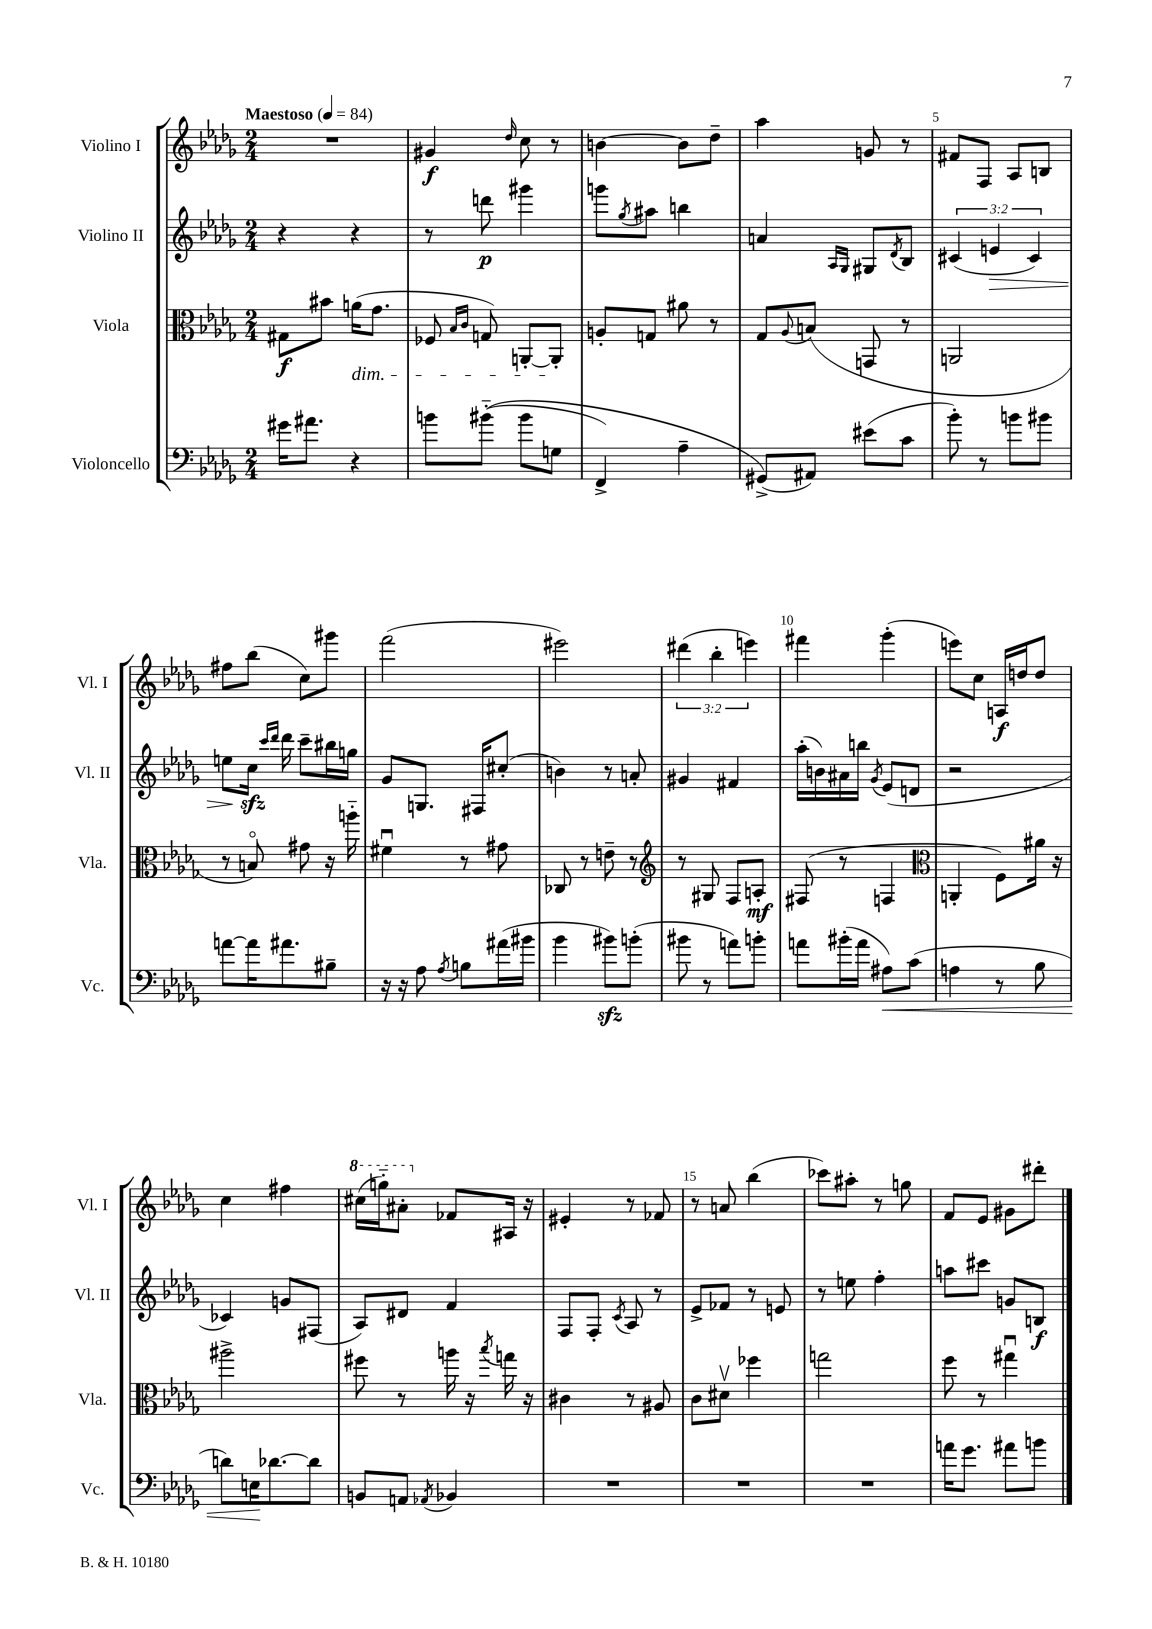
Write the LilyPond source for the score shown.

<<
\new StaffGroup <<
\new Staff = "s0" \with { instrumentName = "Violino I" shortInstrumentName = "Vl. I" } {
    \clef treble \key des \major \numericTimeSignature \time 2/4 \override Staff.TupletNumber.text = #tuplet-number::calc-fraction-text \tempo "Maestoso" 4 = 84
    R2 |
    gis'4\f \grace { des''16 } c''8 r8 |
    b'4~ b'8 des''8-- |
    aes''4 g'8 r8 |
    fis'8 f8 aes8 b8 |
    fis''8 bes''8( c''8) gis'''8 |
    f'''2( |
    eis'''2) |
    \tuplet 3/2 { dis'''4( bes''4-. e'''4) } |
    fis'''4 ges'''4-.( |
    e'''8) c''8 a16\f d''16 d''8 |
    c''4 fis''4 |
    \ottava #1 cis'''16( g'''16-_) ais''8-. \ottava #0 fes'8 ais16 r16 |
    eis'4-. r8 fes'8 |
    r8 a'8 bes''4( |
    ces'''8) ais''8-. r8 g''8 |
    f'8 ees'8 gis'8 dis'''8-. \bar "|." |
}
\new Staff = "s1" \with { instrumentName = "Violino II" shortInstrumentName = "Vl. II" } {
    \clef treble \key des \major \numericTimeSignature \time 2/4 \override Staff.TupletNumber.text = #tuplet-number::calc-fraction-text
    r4 r4 |
    r8 d'''8\p gis'''4 |
    g'''8 \acciaccatura { ges''8 } ais''8 b''4 |
    a'4 \grace { aes16 ges16 } gis8 \acciaccatura { des'8 } bes8 |
    \tuplet 3/2 { cis'4( e'4\> cis'4) } |
    e''8 c''16\sfz\! \grace { c'''16 des'''16 } des'''16 c'''8-- bis''16 g''16 |
    ges'8 g8. fis16 cis''8-.( |
    b'4) r8 a'8-. |
    gis'4 fis'4 |
    aes''16-.( b'16) ais'16 b''16 \acciaccatura { ges'8 } ees'8( d'8 |
    r2 |
    ces'4) g'8 fis8( |
    aes8) dis'8 f'4 |
    f8 f8-. \acciaccatura { c'8 } aes8 r8 |
    ees'8-> fes'8 r8 e'8 |
    r8 e''8 f''4-. |
    a''8 cis'''8 g'8 b8\f \bar "|." |
}
\new Staff = "s2" \with { instrumentName = "Viola" shortInstrumentName = "Vla." } {
    \clef alto \key des \major \numericTimeSignature \time 2/4
    gis8\f bis'8 a'16\dim( ges'8. |
    fes8 \grace { bes16 c'16 } g8) a,8~-. a,8-.\! |
    a8-. g8 ais'8 r8 |
    ges8 \appoggiatura { aes8 } b8( g,8 r8 |
    a,2 |
    r8 b8\flageolet) gis'8 r16 a''16-_ |
    fis'4\downbow r8 gis'8 |
    ces8 r8 e'8-- r8 |
    \clef treble r8 gis8 f8 a8-.\mf |
    fis8( r8 f4 |
    \clef alto a,4-. f8) ais'16 r16 |
    ais''2-> |
    fis''8 r8 a''16 r16 \acciaccatura { bes''8 } g''16 r16 |
    cis'4 r8 ais8 |
    c'8 dis'8\upbow fes''4 |
    g''2 |
    f''8 r8 gis''4\downbow \bar "|." |
}
\new Staff = "s3" \with { instrumentName = "Violoncello" shortInstrumentName = "Vc." } {
    \clef bass \key des \major \numericTimeSignature \time 2/4
    gis'16 ais'8. r4 |
    b'8 bis'8-_(\( bis'8 g8 |
    f,4->) aes4-- |
    gis,8->(\) ais,8) eis'8( c'8 |
    bes'8-.) r8 b'8 bis'8 |
    a'8~ a'16 ais'8. bis8-- |
    r16 r16 aes8 \acciaccatura { aes8 } b8 ais'16( bis'16 |
    bes'4 bis'8\sfz) b'8-.( |
    bis'8 r8 a'8) b'8-. |
    a'8 bis'16-.( a'16 ais8\<) c'8( |
    a4 r8 bes8 |
    d'8) e16\! des'8.~ des'8 |
    b,8 a,8 \acciaccatura { aes,8 } bes,4 |
    R2 |
    R2 |
    R2 |
    a'16 ges'8. ais'8 b'8 \bar "|." |
}
>>
>>
\layout { \context { \Score \override BarNumber.break-visibility = ##(#f #t #t) barNumberVisibility = #(every-nth-bar-number-visible 5) } }
